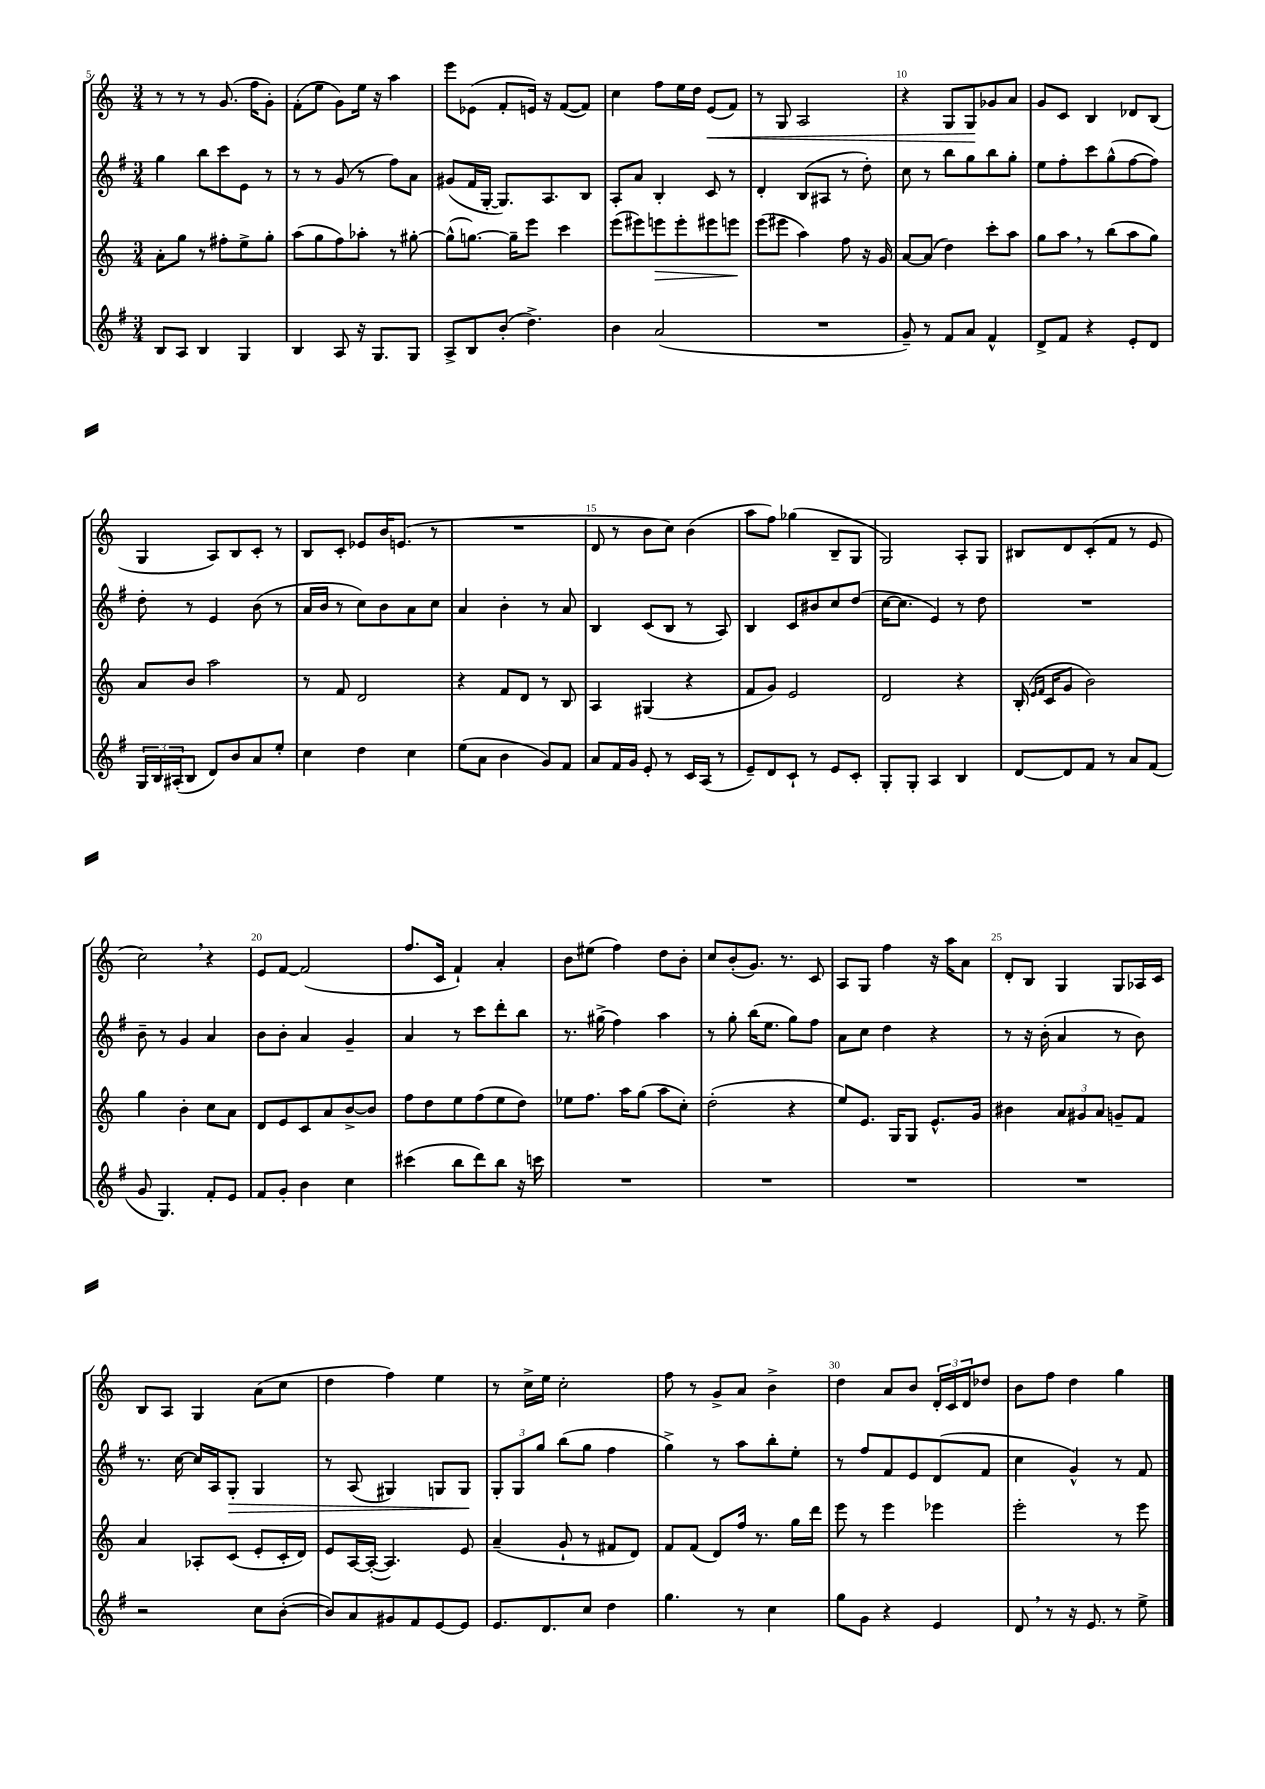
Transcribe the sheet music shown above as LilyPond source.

<<
\new StaffGroup <<
\new Staff = "s0" {
    \clef treble \key c \major \numericTimeSignature \time 3/4
    r8 r8 r8 g'8.( f''16 g'8-.) |
    f'8-.( e''8 g'8) e''16 r16 a''4 |
    e'''8 ees'8( f'8-. e'16) r16 f'8~( f'8) |
    c''4 f''8 e''16 d''16 e'8\<( f'8) |
    r8 g8 a2 |
    r4 g8 g8\! ges'8 a'8 |
    g'8 c'8 b4 des'8 b8( |
    g4 a8) b8 c'8-. r8 |
    b8 c'8-. ees'8 b'16 e'8.( r8 |
    R2. |
    d'8 r8 b'8 c''8) b'4( |
    a''8 f''8) ges''4( b8-- g8 |
    g2) a8-. g8 |
    bis8 d'8 c'8-.( f'8 r8 e'8 |
    c''2) \breathe r4 |
    e'8 f'8~ f'2( |
    f''8. c'16 f'4-!) a'4-. |
    b'8 eis''8( f''4) d''8 b'8-. |
    c''8 b'8-.( g'8.) r8. c'8 |
    a8 g8 f''4 r16 a''16 a'8 |
    d'8-. b8 g4 g8 aes16 c'16 |
    b8 a8 g4 a'8( c''8 |
    d''4 f''4) e''4 |
    r8 c''16-> e''16 c''2-. |
    f''8 r8 g'8-> a'8 b'4-> |
    d''4 a'8 b'8 \tuplet 3/2 { d'16-. c'16 d'16 } des''8 |
    b'8 f''8 d''4 g''4 \bar "|." |
}
\new Staff = "s1" {
    \clef treble \key g \major \numericTimeSignature \time 3/4
    g''4 b''8 c'''8 e'8 r8 |
    r8 r8 g'8( r8 fis''8) a'8 |
    gis'8( fis'16 g16~-. g8.) a8. b8 |
    a8-. a'8 b4-. c'8 r8 |
    d'4-. b8( ais8 r8 d''8-.) |
    c''8 r8 b''8 g''8 b''8 g''8-. |
    e''8 fis''8-. c'''8 g''8-^( fis''8~ fis''8) |
    d''8-. r8 e'4 b'8( r8 |
    a'16 b'16 r8 c''8) b'8 a'8 c''8 |
    a'4 b'4-. r8 a'8 |
    b4 c'8( b8 r8 a8) |
    b4 c'8 bis'8 c''8 d''8( |
    c''16~ c''8. e'4) r8 d''8 |
    R2. |
    b'8-- r8 g'4 a'4 |
    b'8 b'8-. a'4 g'4-- |
    a'4 r8 c'''8 d'''8-. b''8 |
    r8. gis''16->( fis''4) a''4 |
    r8 g''8-. b''16( e''8. g''8) fis''8 |
    a'8 c''8 d''4 r4 |
    r8 r16 b'16-.( a'4 r8 b'8) |
    r8. c''16~ c''16 a16 g8-.\> g4 |
    r8 a8( gis4) g8 g8\! |
    \tuplet 3/2 { g8-. g8 g''8 } b''8( g''8 fis''4 |
    g''4->) r8 a''8 b''8-. e''8-. |
    r8 fis''8 fis'8 e'8 d'8( fis'8 |
    c''4 g'4-^) r8 fis'8 \bar "|." |
}
\new Staff = "s2" {
    \clef treble \key c \major \numericTimeSignature \time 3/4
    a'8-. g''8 r8 fis''8-. e''8-> g''8-. |
    a''8( g''8 f''8) aes''8-. r8 gis''8~-. |
    gis''8-^( g''8.~) g''16-- e'''8 c'''4 |
    e'''8( eis'''8) e'''8\> e'''8-. eis'''8 e'''8\! |
    e'''8( eis'''8 a''4) f''8 r16 g'16 |
    a'8~ a'8( d''4) c'''8-. a''8 |
    g''8 a''8 \breathe r8 b''8( a''8 g''8) |
    a'8 b'8 a''2 |
    r8 f'8 d'2 |
    r4 f'8 d'8 r8 b8 |
    a4 gis4( r4 |
    f'8 g'8) e'2 |
    d'2 r4 |
    b16-.( \grace { e'16 f'16 } c'16 g'8 b'2) |
    g''4 b'4-. c''8 a'8 |
    d'8 e'8 c'8 a'8 b'8~-> b'8 |
    f''8 d''8 e''8 f''8( e''8 d''8) |
    ees''8 f''8. a''16 g''8( a''8 c''8-.) |
    d''2-.( r4 |
    e''8) e'8. g16 g8 e'8.-^ g'16 |
    bis'4 \tuplet 3/2 { a'8 gis'8 a'8 } g'8-- f'8 |
    a'4 aes8-. c'8( e'8-. c'16-. d'16) |
    e'8 a16~ a16~-.( a4.) e'8 |
    a'4--( g'8-! r8 fis'8 d'8) |
    f'8 f'8( d'8) f''16 r8. g''16 d'''16 |
    e'''8 r8 e'''4 ees'''4 |
    e'''2-. r8 e'''8 \bar "|." |
}
\new Staff = "s3" {
    \clef treble \key g \major \numericTimeSignature \time 3/4
    b8 a8 b4 g4 |
    b4 a8 r16 g8. g8 |
    a8-> b8 b'8-.( d''4.->) |
    b'4 a'2( |
    R2. |
    g'8--) r8 fis'8 a'8 fis'4-^ |
    d'8-> fis'8 r4 e'8-. d'8 |
    \tuplet 3/2 { g16 b16 ais16-.( } b8 d'8) b'8 a'8 e''8-. |
    c''4 d''4 c''4 |
    e''8( a'8 b'4 g'8) fis'8 |
    a'8 fis'16 g'16 e'8-. r8 c'16 a16( r8 |
    e'8--) d'8 c'8-! r8 e'8 c'8-. |
    g8-. g8-. a4 b4 |
    d'8~ d'8 fis'8 r8 a'8 fis'8( |
    g'8 g4.) fis'8-. e'8 |
    fis'8 g'8-. b'4 c''4 |
    cis'''4( b''8 d'''8) b''8 r16 c'''16 |
    R2. |
    R2. |
    R2. |
    R2. |
    r2 c''8 b'8~-.( |
    b'8) a'8 gis'8 fis'8 e'8~ e'8 |
    e'8. d'8. c''8 d''4 |
    g''4. r8 c''4 |
    g''8 g'8 r4 e'4 |
    d'8 \breathe r8 r16 e'8. r8 e''8-> \bar "|." |
}
>>
>>
\layout { \context { \Score currentBarNumber = #5 \override BarNumber.break-visibility = ##(#f #t #t) barNumberVisibility = #(every-nth-bar-number-visible 5) } }
